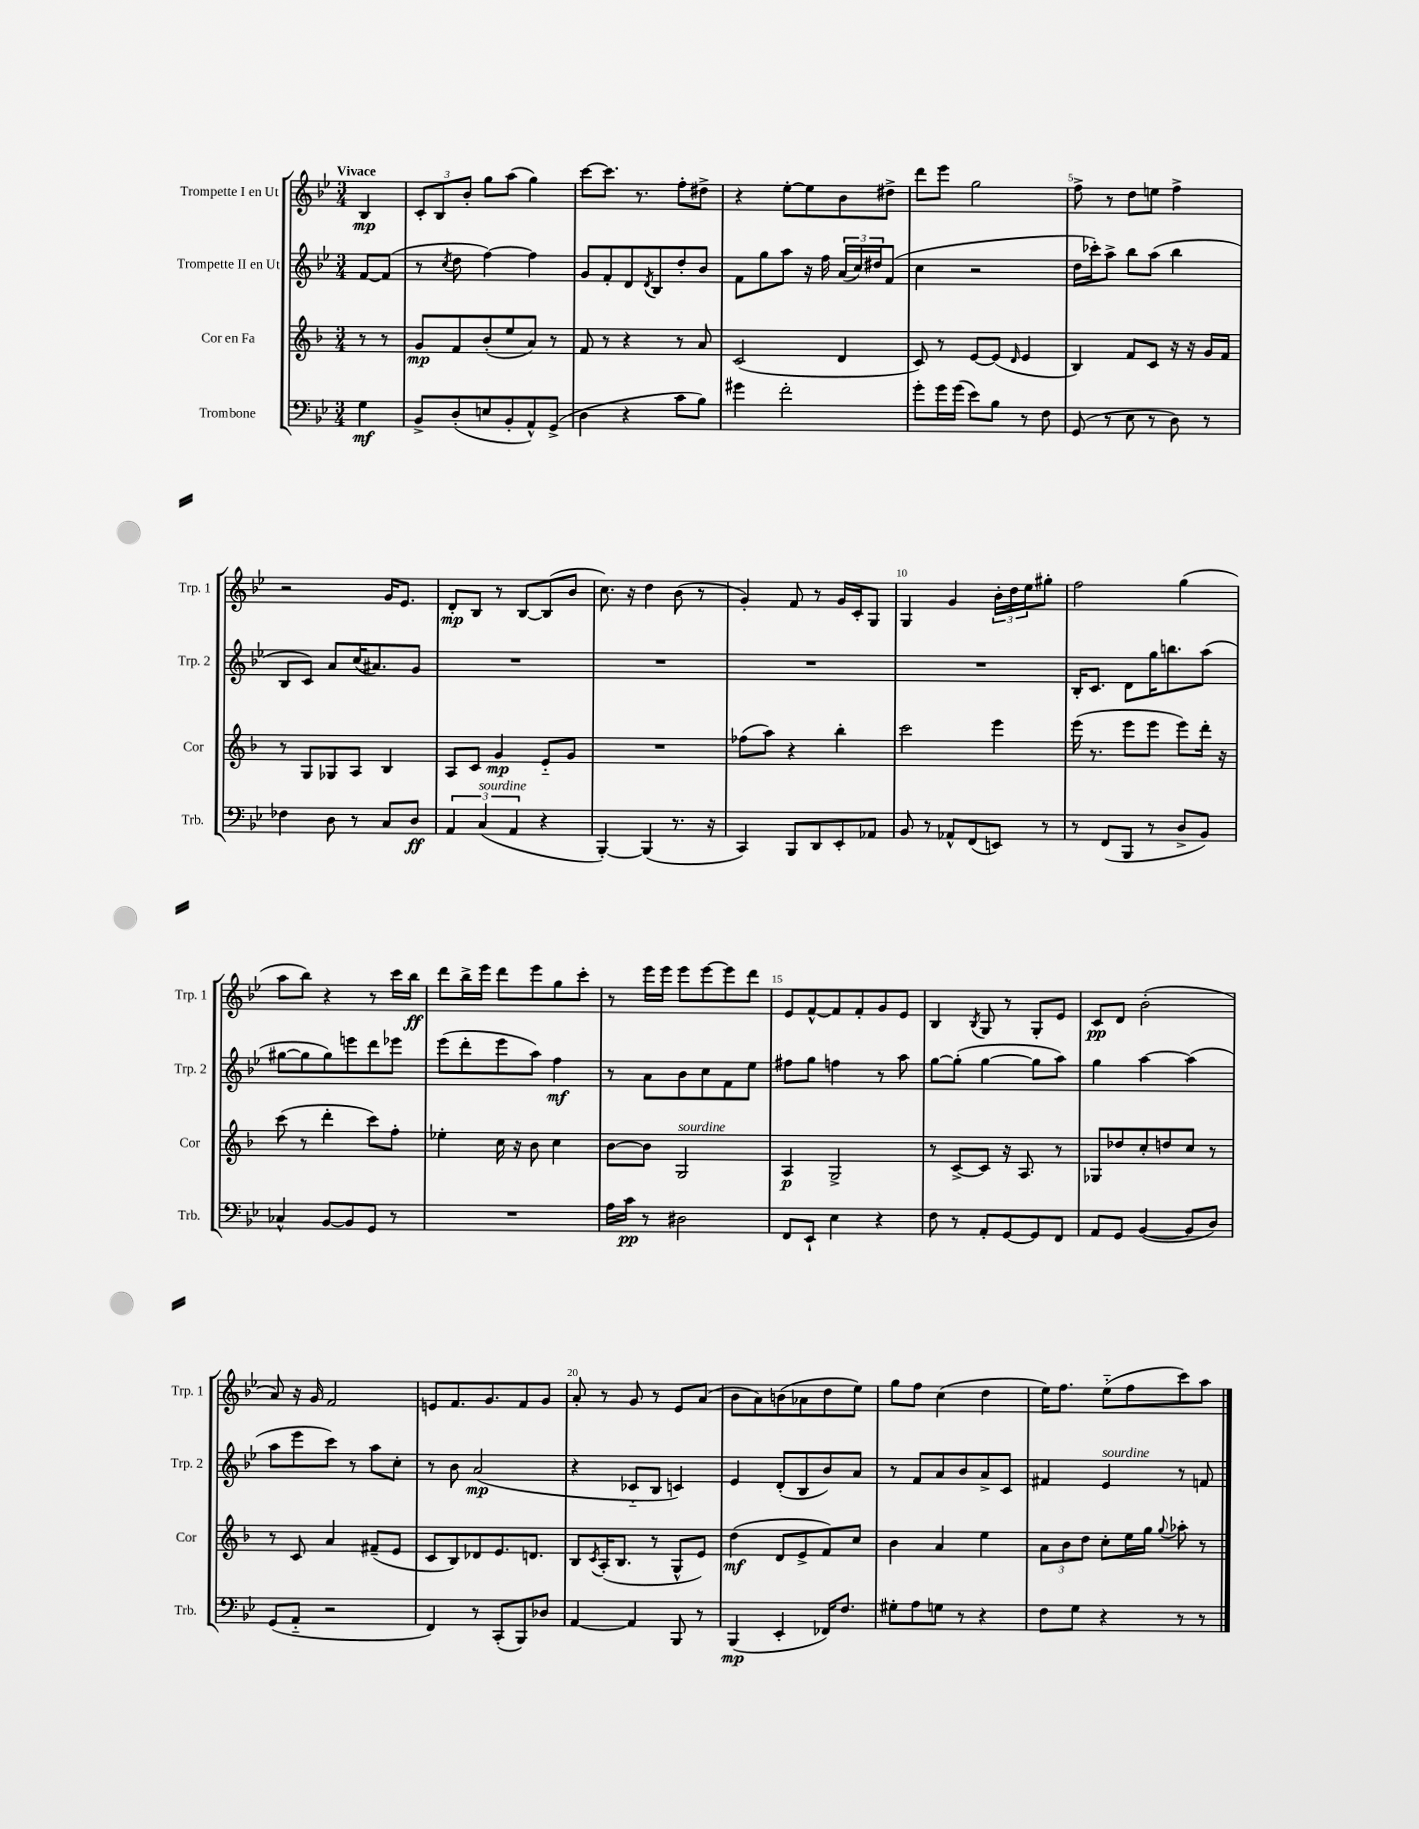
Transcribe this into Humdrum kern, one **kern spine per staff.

**kern	**dynam	**kern	**dynam	**kern	**dynam	**kern	**dynam
*part4	*part4	*part3	*part3	*part2	*part2	*part1	*part1
*staff4	*staff4	*staff3	*staff3	*staff2	*staff2	*staff1	*staff1
*I"Trombone	*	*I"Cor en Fa	*	*I"Trompette II en Ut	*	*I"Trompette I en Ut	*
*I'Trb.	*	*I'Cor	*	*I'Trp. 2	*	*I'Trp. 1	*
*clefF4	*	*clefG2	*	*clefG2	*	*clefG2	*
*k[b-e-]	*	*k[b-]	*	*k[b-e-]	*	*k[b-e-]	*
*M3/4	*	*M3/4	*	*M3/4	*	*M3/4	*
=	=	=	=	=	=	=	=
!	!	!	!	!	!	!LO:TX:a:B:t=Vivace	!
4G\	mf	8r	.	[8f/L	.	4B-/	mp
.	.	8r	.	(8f/J]	.	.	.
=1	=1	=1	=1	=1	=1	=1	=1
8BB-^/L	.	8g/L	mp	8r	.	12c'/L	.
.	.	.	.	.	.	12B-/	.
.	.	.	.	8qcc/	.	.	.
(8D'/	.	8f/	.	8dd\	.	.	.
.	.	.	.	.	.	12b-'/J	.
8En/	.	(8b-'/	.	[4ff\)	.	8gg\L	.
8BB-'/	.	8ee/	.	.	.	(8aa\J	.
8AA^^/)	.	8a/J)	.	4ff\]	.	4gg\)	.
(8GG^/J	.	8r	.	.	.	.	.
=2	=2	=2	=2	=2	=2	=2	=2
4D\	.	8f/	.	8g/L	.	[8ccc\L	.
.	.	8r	.	8f'/	.	8.ccc\J]	.
4r	.	4r	.	8d/	.	.	.
.	.	.	.	.	.	8.r	.
.	.	.	.	8qd/	.	.	.
.	.	.	.	8B-/	.	.	.
8c\L	.	8r	.	8dd'/	.	8ff'\L	.
8B-\J)	.	8a/	.	8b-/J	.	8dd#X^\J	.
=3	=3	=3	=3	=3	=3	=3	=3
4g#X\	.	(2c/	.	8f\L	.	4r	.
.	.	.	.	8gg\	.	.	.
2f'\	.	.	.	8aa\J	.	[8ee-'\L	.
.	.	.	.	16r	.	8ee-\]	.
.	.	.	.	16ff\	.	.	.
.	.	4d/	.	(24a/LL	.	8b-\	.
.	.	.	.	24cc/)	.	.	.
.	.	.	.	24dd#X/J	.	.	.
.	.	.	.	(8f/J	.	8dd#X^\J	.
=4	=4	=4	=4	=4	=4	=4	=4
8g'\L	.	8c/)	.	4cc\	.	8ddd\L	.
16g\L	.	8r	.	.	.	8eee-\J	.
(16g\JJ	.	.	.	.	.	.	.
8e-\L)	.	[8e/L	.	2r	.	2gg\	.
8B-\J	.	(8e/J]	.	.	.	.	.
.	.	16qqd/	.	.	.	.	.
8r	.	4e/	.	.	.	.	.
8F\	.	.	.	.	.	.	.
=5	=5	=5	=5	=5	=5	=5	=5
(8GG/	.	4B-/)	.	16dd\LL	.	8ff^\	.
.	.	.	.	16ccc-X'\J)	.	.	.
8r	.	.	.	8aa^\J	.	8r	.
8E-\	.	8f/L	.	8bb-\L	.	8dd\L	.
8r	.	8c/J	.	(8aa\J	.	8een\J	.
8D\)	.	16r	.	4bb-\	.	4ff^\	.
.	.	16r	.	.	.	.	.
8r	.	16g/LL	.	.	.	.	.
.	.	16f/JJ	.	.	.	.	.
!!LO:LB:g=z
=6	=6	=6	=6	=6	=6	=6	=6
4F-X\	.	8r	.	8B-/L	.	2r	.
.	.	8G/L	.	8c/J)	.	.	.
8D\	.	8G-X/	.	8a/L	.	.	.
8r	.	8A/J	.	(16cc/K	.	.	.
.	.	.	.	8.a#X/)	.	.	.
8C/L	.	4B-/	.	.	.	16g/KL	.
.	.	.	.	.	.	8.e-/J	.
8D/J	ff	.	.	8g/J	.	.	.
=7	=7	=7	=7	=7	=7	=7	=7
6AA/	.	8A/L	.	2.r	.	8d'/L	mp
.	.	8c/J	.	.	.	8B-/J	.
!LO:TX:a:i:t=sourdine	!	!	!	!	!	!	!
(6C/	.	.	.	.	.	.	.
.	.	4g/	mp	.	.	8r	.
6AA/	.	.	.	.	.	.	.
.	.	.	.	.	.	[8B-/L	.
4r	.	8e/L	.	.	.	(8B-/]	.
.	.	8g/J	.	.	.	8b-/J	.
=8	=8	=8	=8	=8	=8	=8	=8
[4BBB-'/)	.	2.r	.	2.r	.	8.cc\)	.
.	.	.	.	.	.	16r	.
(4BBB-/]	.	.	.	.	.	4dd\	.
8.r	.	.	.	.	.	(8b-\	.
.	.	.	.	.	.	8r	.
16r	.	.	.	.	.	.	.
=9	=9	=9	=9	=9	=9	=9	=9
4CC/)	.	(8ff-X\L	.	2.r	.	4g'/)	.
.	.	8aa\J)	.	.	.	.	.
8BBB-/L	.	4r	.	.	.	8f/	.
8DD/	.	.	.	.	.	8r	.
8EE-'/	.	4bb-'\	.	.	.	16g/LL	.
.	.	.	.	.	.	16c'/J	.
8AA-X/J	.	.	.	.	.	8G/J	.
=10	=10	=10	=10	=10	=10	=10	=10
8BB-/	.	2ccc\	.	2.r	.	4G/	.
8r	.	.	.	.	.	.	.
8AA-X^^/L	.	.	.	.	.	4g/	.
(8FF/	.	.	.	.	.	.	.
8EEn/J)	.	4eee\	.	.	.	24b-'\LL	.
.	.	.	.	.	.	24dd\	.
.	.	.	.	.	.	24ee-\J	.
8r	.	.	.	.	.	8gg#X'\J	.
=11	=11	=11	=11	=11	=11	=11	=11
8r	.	(16eee\	.	16B-'/KL	.	2ff\	.
.	.	8.r	.	8.c/J	.	.	.
(8FF/L	.	.	.	.	.	.	.
8BBB-/J	.	8eee\L	.	8d\L	.	.	.
8r	.	8eee\J	.	16gg\K	.	.	.
.	.	.	.	8.bbn\	.	.	.
8D^/L	.	8eee\L)	.	.	.	(4gg\	.
8BB-/J)	.	16ddd'\Jk	.	(8aa\J	.	.	.
.	.	16r	.	.	.	.	.
!!LO:LB:g=z
=12	=12	=12	=12	=12	=12	=12	=12
4C-X^^/	.	(8ccc\	.	[8gg#X\L	.	8aa\L	.
.	.	8r	.	8gg#\]	.	8bb-\J)	.
[8BB-/L	.	4ddd'\	.	8gg#\)	.	4r	.
8BB-/]	.	.	.	8eeen\	.	.	.
8GG/J	.	8ccc\L)	.	8ddd\	.	8r	.
8r	.	8ff'\J	.	8eee-X\J	.	16ccc\LL	.
.	.	.	.	.	.	16bb-\JJ	ff
=13	=13	=13	=13	=13	=13	=13	=13
2.r	.	4ee-X'\	.	(8eee-\L	.	8ddd\L	.
.	.	.	.	8ddd'\	.	16bb-^\L	.
.	.	.	.	.	.	16eee-\JJ	.
.	.	16cc\	.	8eee-\	.	8ddd\L	.
.	.	16r	.	.	.	.	.
.	.	8b-\	.	8aa\J)	.	8eee-\	.
.	.	4cc\	.	4ff\	mf	8gg\	.
.	.	.	.	.	.	8ccc'\J	.
=14	=14	=14	=14	=14	=14	=14	=14
16A\LL	.	[8b-\L	.	8r	.	8r	.
16c\JJ	pp	.	.	.	.	.	.
8r	.	8b-\J]	.	8a\L	.	16eee-\LL	.
.	.	.	.	.	.	16eee-\JJ	.
!	!	!LO:TX:a:i:t=sourdine	!	!	!	!	!
2D#X\	.	2G/	.	8b-\	.	8eee-\L	.
.	.	.	.	8cc\	.	[8eee-\	.
.	.	.	.	8f\	.	8eee-\]	.
.	.	.	.	8ee-\J	.	8ddd\J	.
=15	=15	=15	=15	=15	=15	=15	=15
8FF/L	.	4A/	p	8ff#X\L	.	8e-/L	.
8EE-`/J	.	.	.	8gg\J	.	[8f^^/	.
4E-\	.	2G^/	.	4ffn\	.	8f/]	.
.	.	.	.	.	.	8f'/	.
4r	.	.	.	8r	.	8g/	.
.	.	.	.	8aa\	.	8e-/J	.
=16	=16	=16	=16	=16	=16	=16	=16
8F\	.	8r	.	[8gg\L	.	4B-/	.
8r	.	[8c^/L	.	(8gg'\J]	.	.	.
.	.	.	.	.	.	8qB-/	.
8AA'/L	.	8c/J]	.	[4gg\	.	8G/	.
[8GG/	.	16r	.	.	.	8r	.
.	.	8.A/	.	.	.	.	.
8GG/]	.	.	.	8gg\L]	.	8G'/L	.
8FF/J	.	8r	.	8aa\J)	.	8e-/J	.
=17	=17	=17	=17	=17	=17	=17	=17
8AA/L	.	8G-X/L	.	4gg\	.	8c/L	pp
8GG/J	.	8dd-X/	.	.	.	8d/J	.
([4BB-/	.	8cc'/	.	[4aa\	.	(2b-'\	.
.	.	8ddn/	.	.	.	.	.
8BB-/L]	.	8cc/J	.	(4aa\]	.	.	.
8D/J)	.	8r	.	.	.	.	.
!!LO:LB:g=z
=18	=18	=18	=18	=18	=18	=18	=18
(8GG/L	.	8r	.	8aa\L	.	8a/)	.
8AA/J	.	8c/	.	8eee-\	.	16r	.
.	.	.	.	.	.	16g/	.
2r	.	4a/	.	8ccc\J)	.	2f/	.
.	.	.	.	8r	.	.	.
.	.	(8f#X~/L	.	8aa\L	.	.	.
.	.	8e/J	.	8cc'\J	.	.	.
=19	=19	=19	=19	=19	=19	=19	=19
4FF/)	.	8c/L	.	8r	.	8en/L	.
.	.	8B-/)	.	8b-\	.	8.f/	.
8r	.	8d-X/	.	(2a/	mp	.	.
.	.	.	.	.	.	8.g/	.
(8CC'/L	.	8.e/	.	.	.	.	.
8BBB-/)	.	.	.	.	.	8f/	.
.	.	8.dn/J	.	.	.	.	.
8D-X/J	.	.	.	.	.	8g/J	.
=20	=20	=20	=20	=20	=20	=20	=20
[4AA/	.	8B-/L	.	4r	.	8a'/	.
.	.	8qc/	.	.	.	.	.
.	.	(16A'/K	.	.	.	8r	.
.	.	8.B-/J	.	.	.	.	.
4AA/]	.	.	.	8c-X/L	.	8g/	.
.	.	8r	.	8B-/J	.	8r	.
8BBB-/	.	8G^^/L	.	4cn/)	.	8e-/L	.
8r	.	8e/J)	.	.	.	(8a/J	.
=21	=21	=21	=21	=21	=21	=21	=21
(4BBB-/	mp	(4dd\	mf	4e-/	.	8b-\L	.
.	.	.	.	.	.	8a\)	.
4EE-'/	.	8d/L	.	(8d'/L	.	(8bn\	.
.	.	8e^/	.	8B-/	.	8a-X\	.
16FF-X/KL)	.	8f/)	.	8b-/)	.	8dd\	.
8.F/J	.	.	.	.	.	.	.
.	.	8cc/J	.	8a/J	.	8ee-\J)	.
=22	=22	=22	=22	=22	=22	=22	=22
8G#X'\L	.	4b-\	.	8r	.	8gg\L	.
8A\	.	.	.	8f/L	.	8ff\J	.
8Gn\J	.	4a/	.	8a/	.	(4cc\	.
8r	.	.	.	8b-/	.	.	.
4r	.	4ee\	.	8a^/	.	4dd\	.
.	.	.	.	8c/J	.	.	.
=23	=23	=23	=23	=23	=23	=23	=23
8F\L	.	12a\L	.	4f#X/	.	16ee-\KL)	.
.	.	.	.	.	.	8.ff\J	.
.	.	12b-\	.	.	.	.	.
8G\J	.	.	.	.	.	.	.
.	.	12dd\J	.	.	.	.	.
!	!	!	!	!LO:TX:a:i:t=sourdine	!	!	!
4r	.	8cc'\L	.	4e-/	.	(8ee-\L	.
.	.	16ee\L	.	.	.	8ff\	.
.	.	16gg\JJ	.	.	.	.	.
.	.	8qqgg/	.	.	.	.	.
8r	.	8aa-X'\	.	8r	.	8ccc\)	.
8r	.	8r	.	8fn/	.	8aa\J	.
==	==	==	==	==	==	==	==
*-	*-	*-	*-	*-	*-	*-	*-
